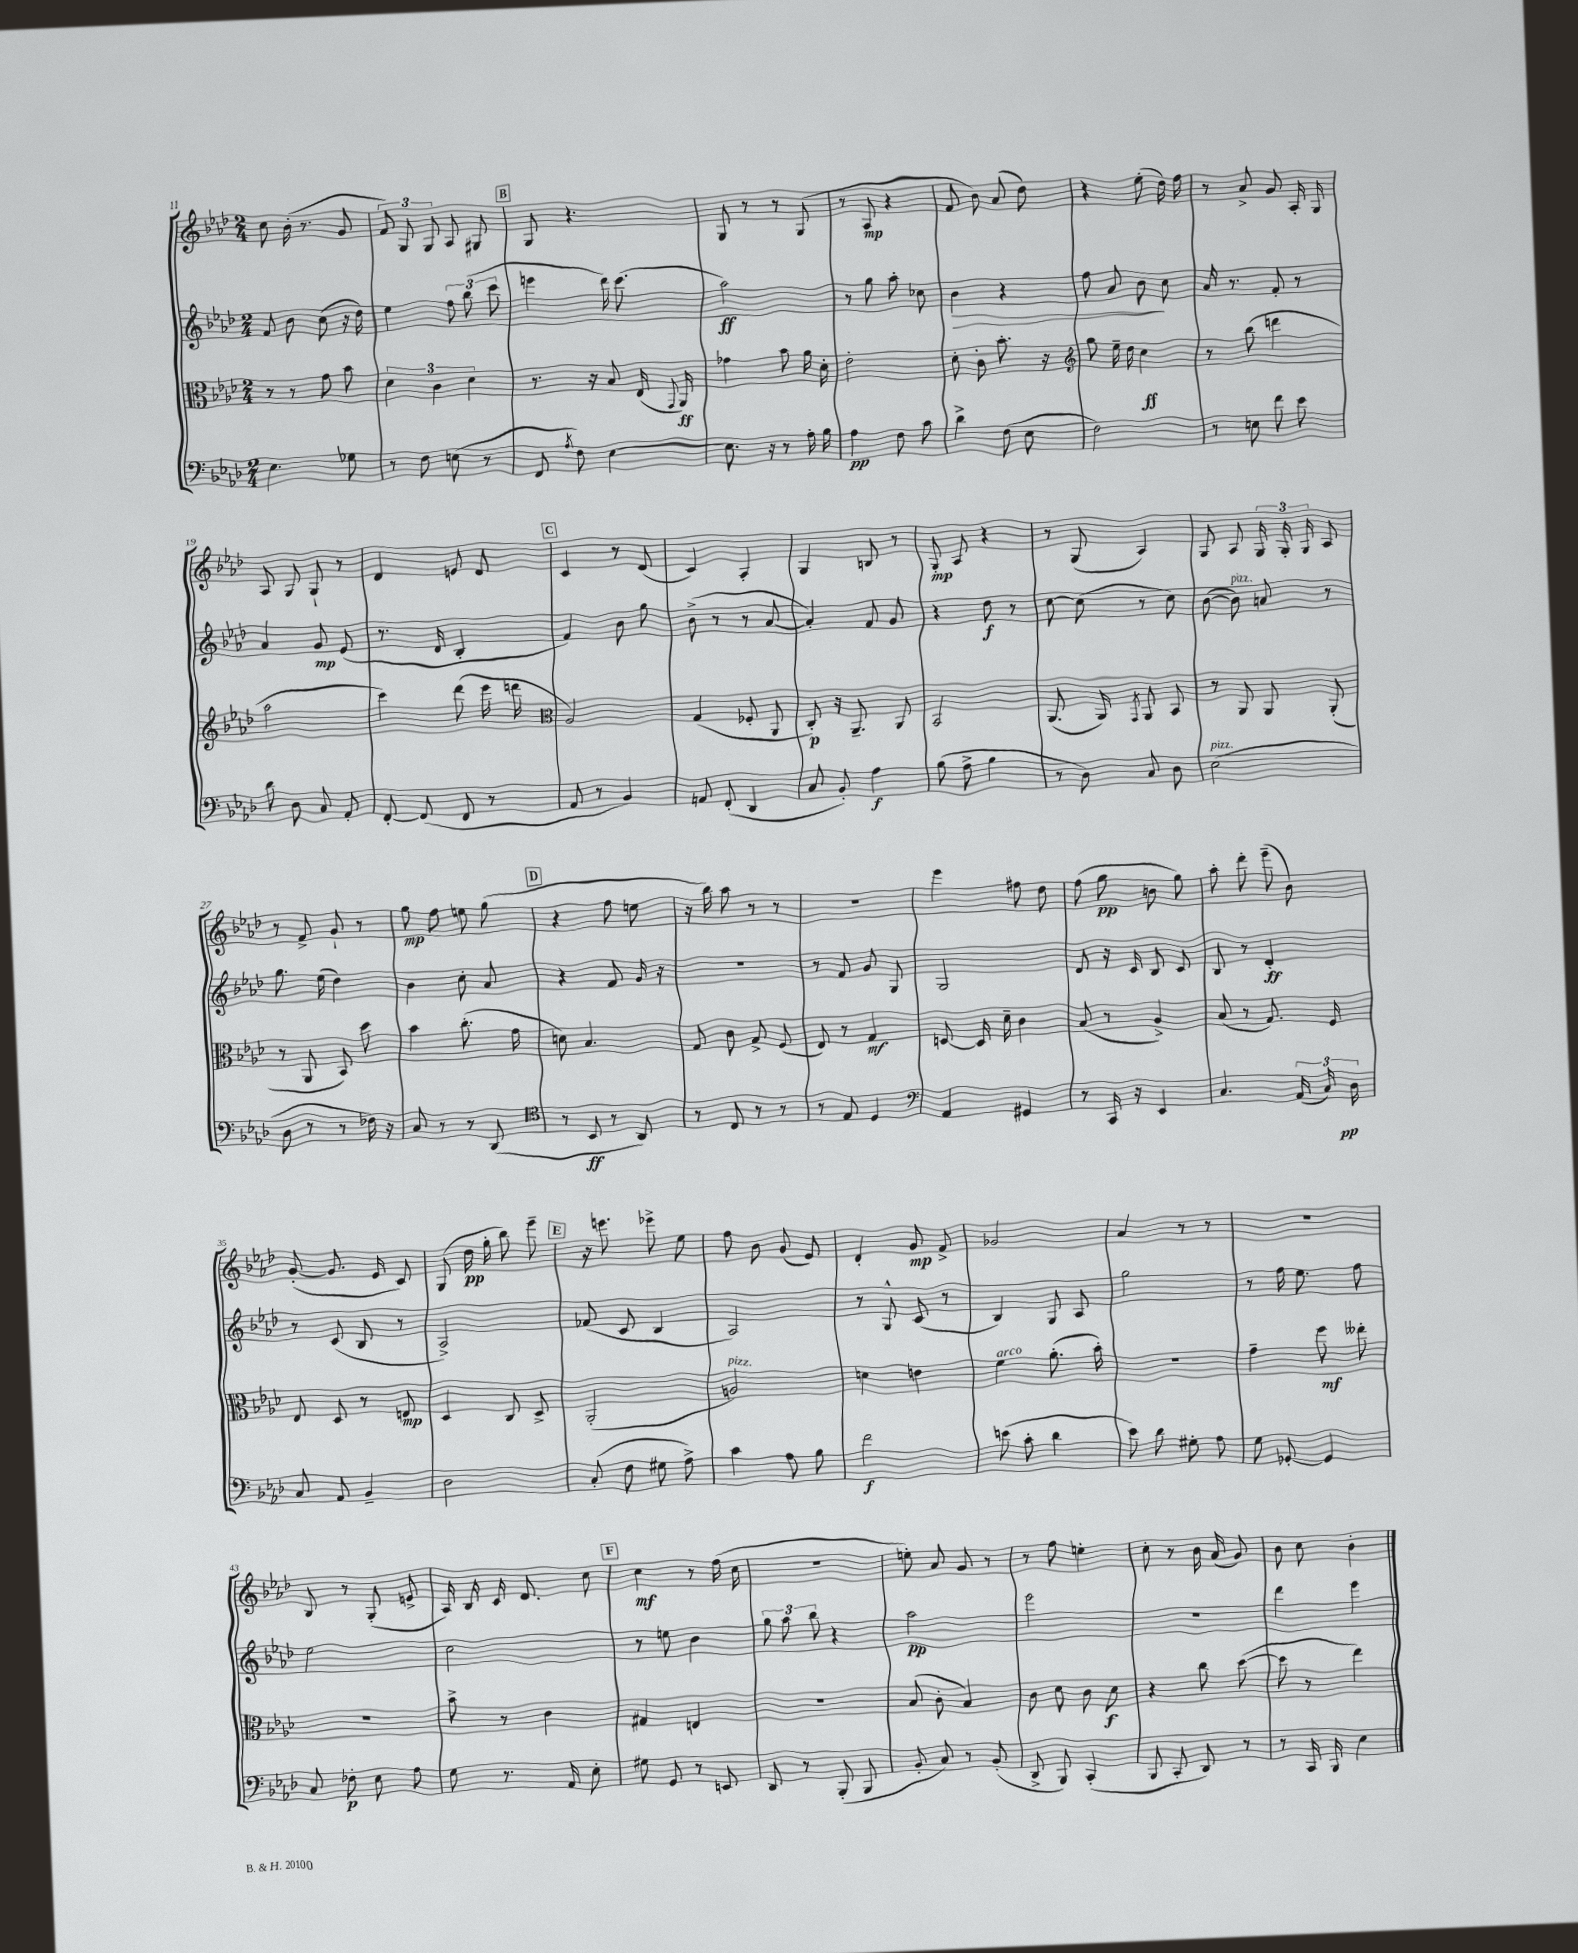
<<
\new StaffGroup <<
\new Staff = "s0" {
    \clef treble \key aes \major \numericTimeSignature \time 2/4
    \autoBeamOff c''8 bes'16-.( r8. g'8 |
    \tuplet 3/2 { f'8) g8 g8 } aes8 gis8 |
    \mark \markup { \box "B" } g8 r4. |
    g8 r8 r8 g8( |
    r8 aes8\mp r4 |
    f'8 bes'8) aes'8( des''8) |
    r4 ees''8-.( des''16) f''16 |
    r8 aes'8-> g'8 aes16-. g16 |
    aes8 g8 g8-! r8 |
    des'4 e'8 des'8 |
    \mark \markup { \box "C" } c'4 r8 des'8( |
    c'4) aes4-. |
    g4 b8 r8 |
    g8-.\mp aes8 r4 |
    r8 g8( aes4) |
    g8 aes8 \tuplet 3/2 { g16 g16-. g16 } aes8 |
    r8 f'8-> g'8-! r8 |
    g''8\mp f''8 e''8 g''8( |
    \mark \markup { \box "D" } r4 f''8 e''8 |
    r16 bes''16) aes''8 r8 r8 |
    r2 |
    ees'''4 fis''8 des''8 |
    f''8( g''8\pp b'8 g''8) |
    aes''8-. des'''8-. ees'''8--( bes'8) |
    g'8~-.( g'8. ees'16 c'8) |
    g8( des''16\pp g''16-. bes''8) ees'''8-- |
    \mark \markup { \box "E" } r16 e'''8. ees'''8-> ees''8 |
    f''8 bes'8 g'8( ees'8) |
    des'4-. g'8\mp f'8-> |
    ges'2 |
    aes'4 r8 r8 |
    r2 |
    bes8 r8 g8-.( e'8-> |
    aes16) bes16 c'16 des'8. c''8 |
    \mark \markup { \box "F" } c''4\mf r8 f''16( c''16 |
    R2 |
    e''8-.) aes'8 g'8 r8 |
    r8 f''8 e''4-. |
    c''8-. r8 bes'16 aes'16( g'8) |
    bes'8 c''8 bes'4-. \bar "|." |
}
\new Staff = "s1" {
    \clef treble \key aes \major \numericTimeSignature \time 2/4
    \autoBeamOff f'8 bes'8 c''8( r16 des''16) |
    ees''4 \tuplet 3/2 { f''8 bes''8( c'''8 } |
    \mark \markup { \box "B" } e'''4 des'''16) c'''8.( |
    aes''2\ff) |
    r8 g''8 aes''8-. ces''8 |
    bes'4\> r4 |
    f''8 aes'8 bes'8\! c''8 |
    aes'16 r8. f'8-. r8 |
    aes'4 g'8\mp ees'8( |
    r8. des'16 bes4-. |
    \mark \markup { \box "C" } f'4) bes'8 g''8 |
    bes'8->( r8 r8 aes'8~ |
    aes'4-.) f'8 g'8 |
    r4 des''8\f r8 |
    c''8~ c''8( r8 c''8) |
    bes'8~( bes'8^\markup { \italic "pizz." }) a'8 r8 |
    g''8. ees''16( des''4) |
    bes'4 c''8-. aes'8 |
    \mark \markup { \box "D" } r4 f'8 g'16 r16 |
    R2 |
    r8 f'8 g'8 g8 |
    g2 |
    des'8 r16 c'16 bes8 c'8 |
    bes8 r8 des'4-.\ff |
    r8 c'8( bes8 r8 |
    aes2->) |
    \mark \markup { \box "E" } fes'8( c'8 bes4 |
    aes2) |
    r8 g8-^ c'8( r8 |
    bes4) g8 aes8 |
    g''2 |
    r8 f''16 ees''8. f''8 |
    ees''2 |
    c''2 |
    \mark \markup { \box "F" } r8 e''8 bes'4 |
    \tuplet 3/2 { g''8 aes''8 bes''8 } r4 |
    aes''2\pp |
    ees'''2 |
    r2 |
    des'''4 ees'''4 \bar "|." |
}
\new Staff = "s2" {
    \clef alto \key aes \major \numericTimeSignature \time 2/4
    \autoBeamOff r8 r8 g'8 bes'8 |
    \tuplet 3/2 { des'4 c'4 des'4 } |
    \mark \markup { \box "B" } r8. r16 bes8 ees16( \appoggiatura { g,8 } aes,16\ff) |
    ges'4 bes'8 aes'16 des'16-. |
    ees'2-. |
    des'8-. c'8-. bes'8.-. r16 |
    \clef treble g''8 ees''16-- des''16 c''4\ff |
    r8 bes''8( d'''4 |
    aes''2 |
    c'''4) des'''8( ees'''16 d'''16 |
    \mark \markup { \box "C" } \clef alto aes2) |
    g4( fes8-. aes,8 |
    c8-.\p) r16 aes,8.-- aes,8 |
    bes,2 |
    aes,8.( aes,16) \acciaccatura { g,8 } aes,8 bes,8 |
    r8 aes,8 aes,8 aes,8-.( |
    r8 aes,8 bes,8) des''8 |
    bes'4 c''8.-.( g'16 |
    \mark \markup { \box "D" } d'8) bes4. |
    g8 c'8 g8-> f8( |
    ees8) r8 g4\mf |
    d8~ d16 des'16-- c'4 |
    bes8( r8 aes4->) |
    bes8( r8 g8.) f16 |
    ees8 des8 r8 e8\mp |
    des4 c8 des8-> |
    \mark \markup { \box "E" } aes,2-.( |
    a2^\markup { \italic "pizz." }) |
    d'4 e'4 |
    f'4^\markup { \italic "arco" } aes'8.-.( bes'16-.) |
    r2 |
    g'4-- f''8\mf eeses''8-. |
    R2 |
    bes'8-> r8 c'4 |
    \mark \markup { \box "F" } gis4 e4 |
    R2 |
    bes8( c'8-. bes4) |
    c'8 des'8 c'8 des'8\f |
    r4 c''8 des''8~( |
    des''8 r8 ees''4) \bar "|." |
}
\new Staff = "s3" {
    \clef bass \key aes \major \numericTimeSignature \time 2/4
    \autoBeamOff ees4. ges8 |
    r8 f8 e8( r8 |
    \mark \markup { \box "B" } f,8 \acciaccatura { aes8 } f8) ees4~ |
    ees8. r16 r8 aes16-. bes16 |
    aes4\pp f8 c'8 |
    des'4-> f8( ees8 |
    f2) |
    r8 e8 f'8 ees'8 |
    des'8 des8 c8 aes,8-. |
    f,8~-. f,8( f,8 r8 |
    \mark \markup { \box "C" } aes,8 r8 bes,4) |
    a,8 f,8-.( des,4 |
    c8 bes,8-.) aes4\f |
    bes8( aes8-> bes4 |
    r8 des8) c8 des8 |
    ees2^\markup { \italic "pizz." }( |
    des8 r8 r8 fes16) r16 |
    c8 r8 r8 des,8( |
    \mark \markup { \box "D" } \clef tenor r8 bes,8\ff r8 aes,8) |
    r8 c8 r8 r8 |
    r8 ees8 des4 |
    \clef bass aes,4 gis,4 |
    r8 c,16 r16 ees,4 |
    c4. \tuplet 3/2 { aes,16( c16) des16\pp } |
    c8 aes,8 bes,4-- |
    des2 |
    \mark \markup { \box "E" } c8-.( f8 gis8 aes8->) |
    c'4 aes8 bes8 |
    f'2\f |
    e'8( c'8-. des'4 |
    ees'8) des'8 gis8-. aes8 |
    g8 ges,8~-. ges,4 |
    c8 fes8-.\p ees8 aes8 |
    g8 r8. aes,16 ees8-. |
    \mark \markup { \box "F" } gis8 g,8 r8 e,8 |
    des,8 r8 bes,,8-.( bes,,8 |
    bes,8-. c8) r8 bes,8-.( |
    des,8-> bes,,8) c,4-.( |
    bes,,8 c,8-. des,8) r8 |
    r8 c,16 bes,,16 ees4 \bar "|." |
}
>>
>>
\layout { \context { \Score currentBarNumber = #11 } }
